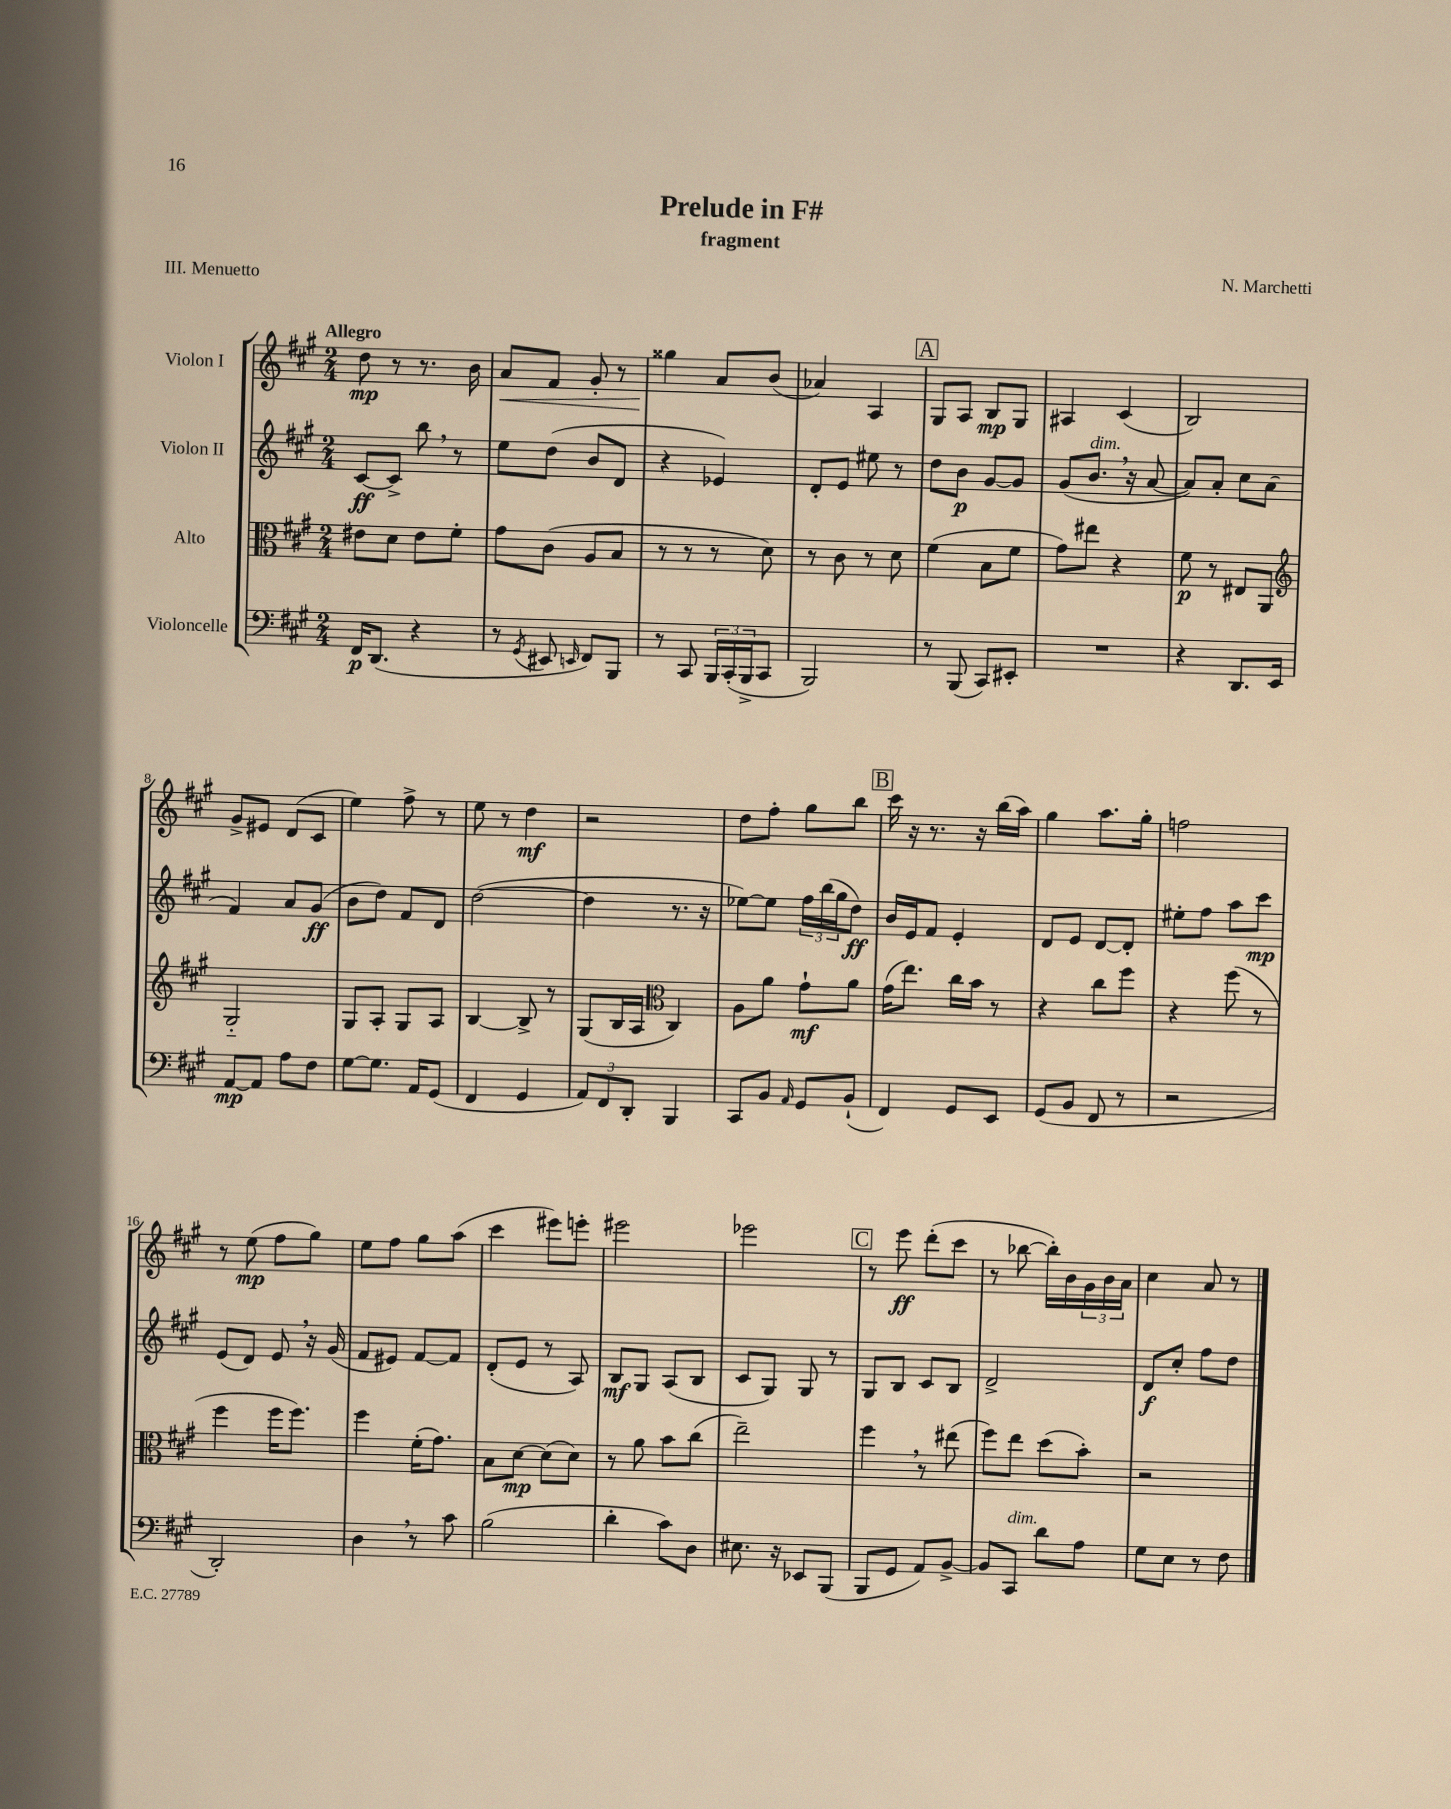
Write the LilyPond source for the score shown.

\header { title = "Prelude in F#" composer = "N. Marchetti" subtitle = "fragment" piece = "III. Menuetto" }
<<
\new StaffGroup <<
\new Staff = "s0" \with { instrumentName = "Violon I" } {
    \clef treble \key a \major \numericTimeSignature \time 2/4 \tempo "Allegro"
    d''8\mp r8 r8. b'16 |
    a'8\< fis'8 gis'8-. r8 |
    gisis''4\! a'8 b'8( |
    aes'4) a4 |
    \mark \markup { \box "A" } gis8 a8 b8\mp gis8 |
    ais4 cis'4( |
    b2) |
    gis'8-> eis'8 d'8( cis'8 |
    e''4) fis''8-> r8 |
    e''8 r8 d''4\mf |
    r2 |
    d''8 fis''8-. gis''8 b''8 |
    \mark \markup { \box "B" } cis'''16 r16 r8. r16 b''16( a''16) |
    gis''4 a''8. gis''16-. |
    f''2 |
    r8 e''8\mp( fis''8 gis''8) |
    e''8 fis''8 gis''8 a''8( |
    cis'''4 eis'''8) e'''8-. |
    eis'''2 |
    ees'''2 |
    \mark \markup { \box "C" } r8 e'''8\ff d'''8-.( cis'''8 |
    r8 bes''8~ bes''16-.) b'16 \tuplet 3/2 { gis'16 b'16 a'16 } |
    cis''4 a'8 r8 \bar "|." |
}
\new Staff = "s1" \with { instrumentName = "Violon II" } {
    \clef treble \key a \major \numericTimeSignature \time 2/4
    cis'8~\ff cis'8-> b''8 \breathe r8 |
    e''8 d''8( b'8 d'8 |
    r4 ees'4) |
    d'8-. e'8 eis''8 r8 |
    \mark \markup { \box "A" } d''8 b'8\p gis'8~ gis'8 |
    gis'8( b'8.^\markup { \italic "dim." } \breathe r16 a'8~ |
    a'8) a'8-. cis''8 a'8( |
    fis'4) a'8 gis'8\ff( |
    b'8 d''8) fis'8 d'8 |
    d''2~( |
    d''4 r8. r16 |
    ees''8~) ees''8 \tuplet 3/2 { fis''16 b''16( gis''16 } d''8\ff) |
    \mark \markup { \box "B" } b'16 e'16 fis'8 e'4-. |
    d'8 e'8 d'8~ d'8-. |
    eis''8-. fis''8 a''8 cis'''8\mp |
    e'8( d'8) e'8 \breathe r16 gis'16( |
    fis'8 eis'8) fis'8~ fis'8 |
    d'8-.( e'8 r8 a8) |
    b8\mf gis8 a8( b8 |
    cis'8 gis8) gis8 r8 |
    \mark \markup { \box "C" } gis8 b8 cis'8 b8 |
    d'2-> |
    d'8\f cis''8-. fis''8 d''8 \bar "|." |
}
\new Staff = "s2" \with { instrumentName = "Alto" } {
    \clef alto \key a \major \numericTimeSignature \time 2/4
    eis'8 d'8 eis'8 fis'8-. |
    gis'8 cis'8( a8 b8 |
    r8 r8 r8 d'8) |
    r8 cis'8 r8 d'8 |
    \mark \markup { \box "A" } fis'4( b8 fis'8 |
    gis'8) eis''8 r4 |
    fis'8\p r8 eis8 a,8 |
    \clef treble gis2-_ |
    gis8 a8-. gis8 a8 |
    b4~ b8-> r8 |
    gis8( b16 a16 \clef alto cis4) |
    a8 a'8 gis'8-!\mf a'8 |
    \mark \markup { \box "B" } gis'16( e''8.) cis''16 b'16 r8 |
    r4 cis''8 fis''8 |
    r4 fis''8( r8 |
    fis''4 fis''16 fis''8.) |
    fis''4 fis'16-.( gis'8.) |
    b8 d'8~\mp d'8( d'8) |
    r8 a'8 b'8 cis''8( |
    e''2--) |
    \mark \markup { \box "C" } fis''4 \breathe r8 eis''8( |
    fis''8) e''8 d''8( b'8-.) |
    r2 \bar "|." |
}
\new Staff = "s3" \with { instrumentName = "Violoncelle" } {
    \clef bass \key a \major \numericTimeSignature \time 2/4
    fis,16\p d,8.( r4 |
    r8 \acciaccatura { gis,8 } eis,8 \grace { e,16 } fis,8) b,,8 |
    r8 cis,8 \tuplet 3/2 { b,,16 cis,16-.( b,,16-> } cis,8 |
    b,,2) |
    \mark \markup { \box "A" } r8 b,,8( cis,8) eis,8-. |
    R2 |
    r4 d,8. e,16 |
    a,8~\mp a,8 a8 fis8 |
    gis8~ gis8. a,16 gis,8( |
    fis,4 gis,4 |
    \tuplet 3/2 { a,8) fis,8 d,8-. } b,,4 |
    cis,8 b,8 \grace { a,16 } gis,8 b,8-!( |
    \mark \markup { \box "B" } fis,4) gis,8 e,8 |
    gis,8( b,8 fis,8 r8 |
    r2 |
    d,2-.) |
    d4 \breathe r8 cis'8 |
    b2( |
    d'4-. cis'8) d8 |
    eis8. r16 ees,8 b,,8( |
    \mark \markup { \box "C" } b,,8 gis,8 a,8) b,8~-> |
    b,8 cis,8^\markup { \italic "dim." } d'8 a8 |
    gis8 e8 r8 fis8 \bar "|." |
}
>>
>>
